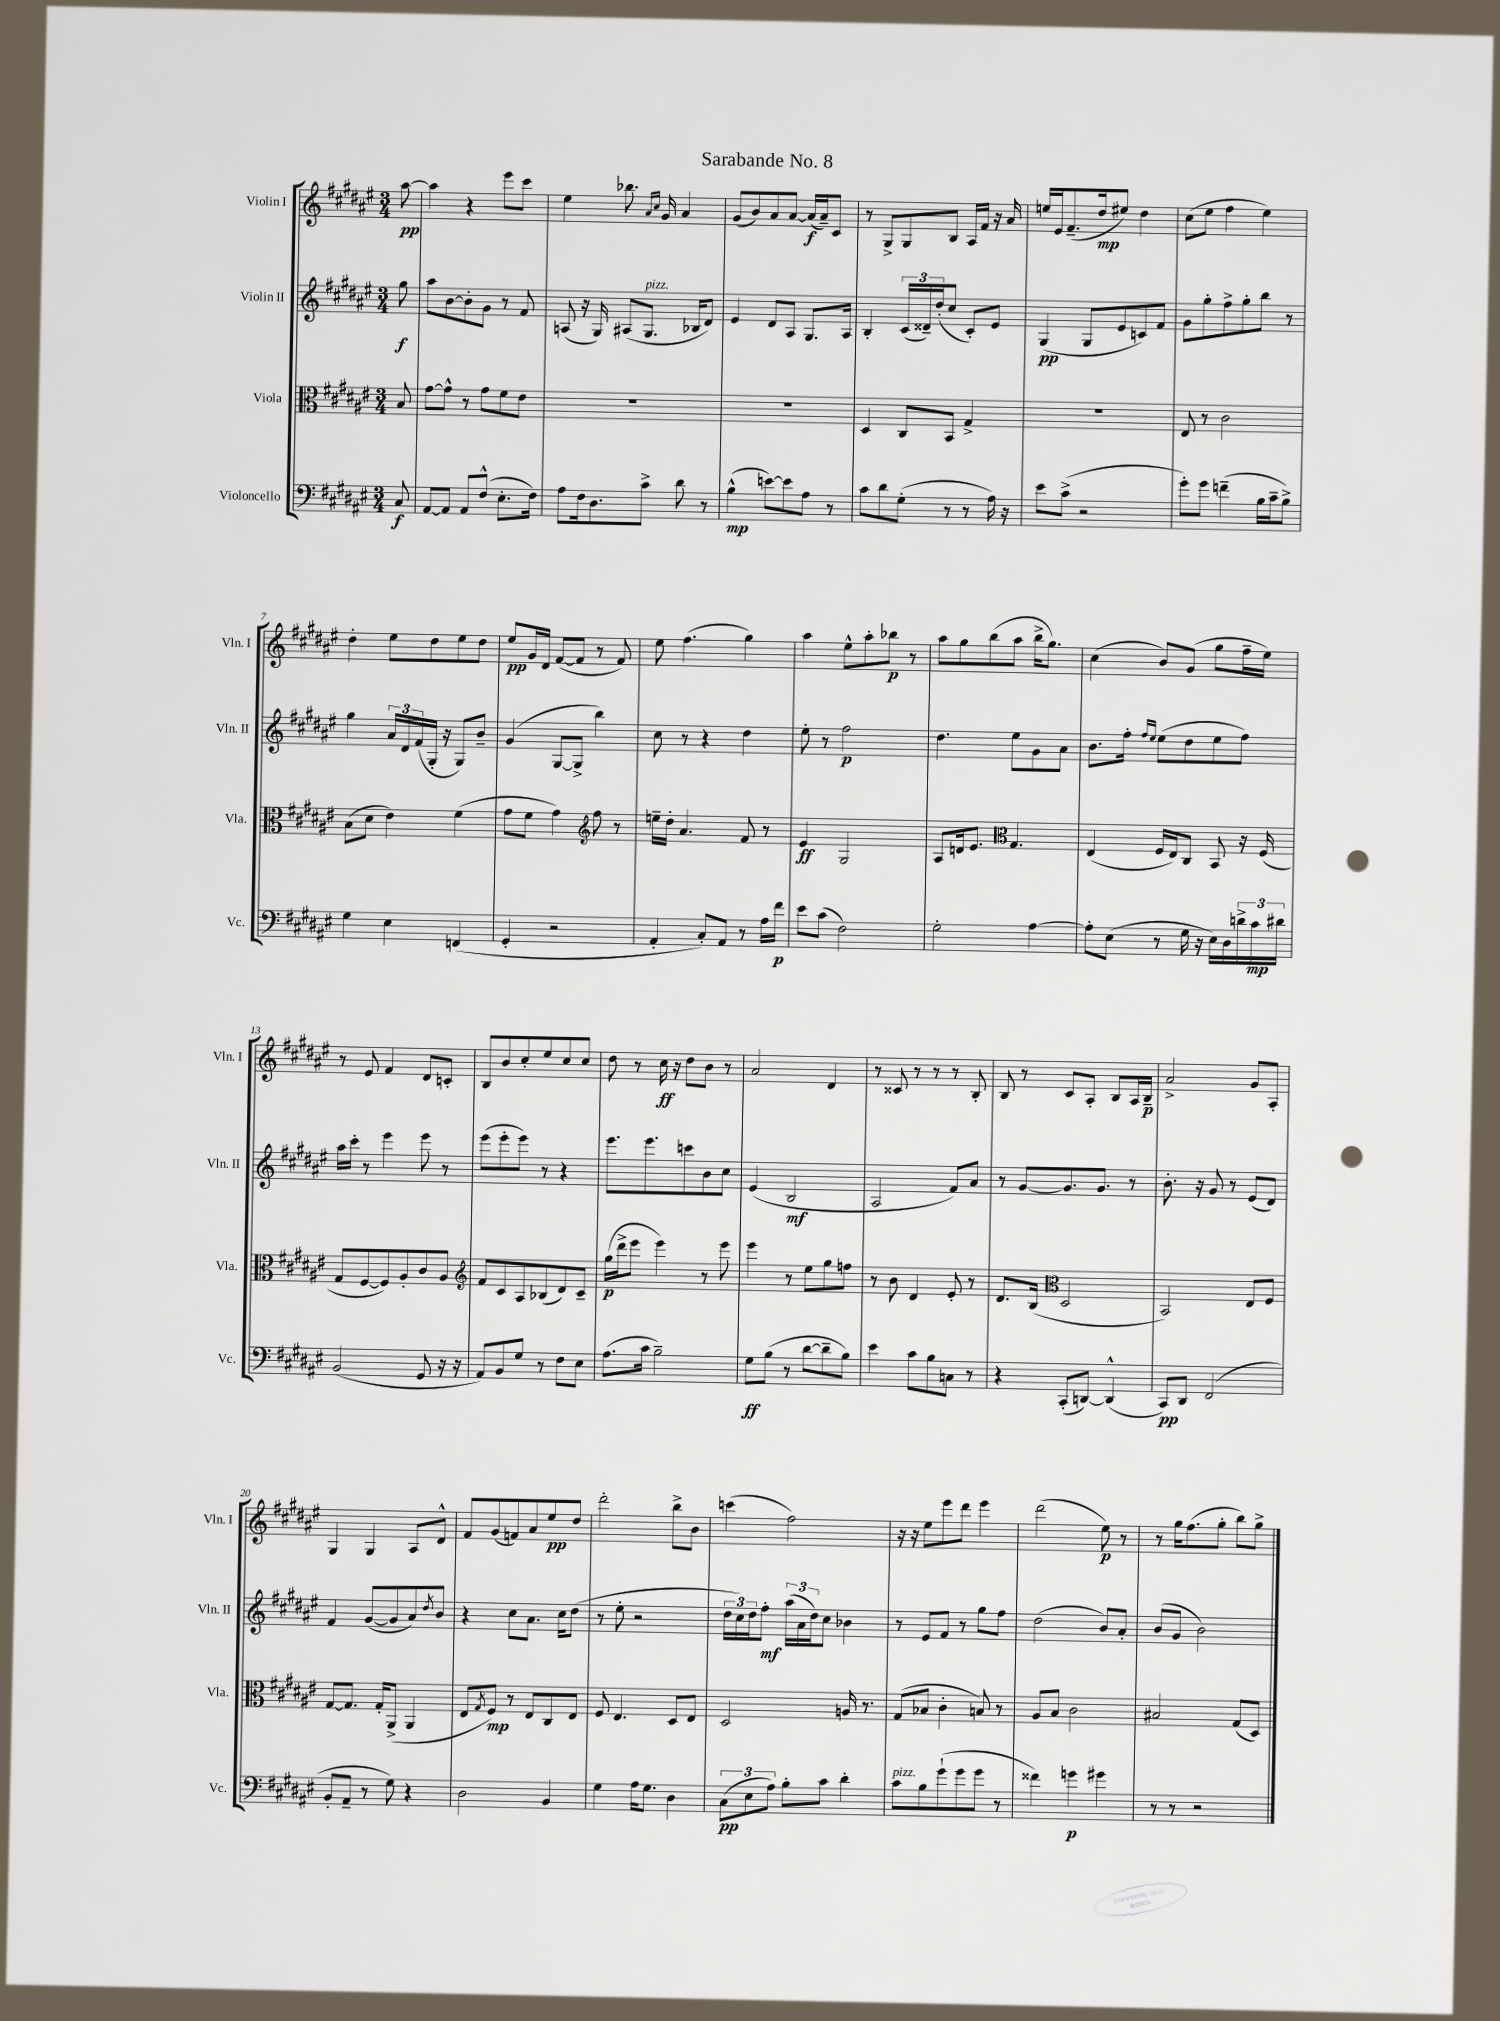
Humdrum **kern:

**kern	**kern	**kern	**kern
*staff4	*staff3	*staff2	*staff1
*clefF4	*clefC3	*clefG2	*clefG2
*k[f#c#g#d#a#e#]	*k[f#c#g#d#a#e#]	*k[f#c#g#d#a#e#]	*k[f#c#g#d#a#e#]
*M3/4	*M3/4	*M3/4	*M3/4
8C#/	8B/	8gg#\	[8aa#\
=	=	=	=
[8AA#/L	[8g#\L	8aa#\L	4aa#\]
8AA#/]J	8g#^^\]J	[8b\	.
8AA#/L	8r	8b'\]	4r
(8F#^^/J	8g#\L	8g#\J	.
8.E#'\L	8f#\	8r	8eee#\L
.	8e#\J	8f#/	8ccc#\J
16F#\Jk)	.	.	.
=	=	=	=
8A#\L	2.r	(8A/	4ee#\
16F#\k	.	16r	.
8.D#\	.	16G#/)	.
.	.	(8A#/L	8.bb-\
8c#^\J	.	8.G#/J	.
.	.	.	16qqa#/LL
.	.	.	16qqcc#/JJ
.	.	.	16g#/
8d#\	.	.	4a#/
.	.	16B-/LK	.
8r	.	8d#/J)	.
=	=	=	=
(4B^^\	2.r	4e#/	(8g#/L
.	.	.	8b/)
[8e\L)	.	8d#/L	8a#/
8e\]	.	8A#/J	[8a#/J
8A#\J	.	8.G#/L	(16a#/]LL
.	.	.	16a#~/J)
8r	.	.	8c#/J
.	.	16A#/Jk	.
=	=	=	=
8c#\L	4D#/	4B'/	8r
8d#\	.	.	8G#^/L
(8G#'\J	8C#/L	(24c#/LL	8G#/
.	.	24d##~/)	.
.	.	(24dd#'/J	.
8r	8BB/J	8cc#/J	8B/J
8r	4G#^/	8c#'/L)	16A#/LL
.	.	.	16f#/JJ
16A#\)	.	8e#/J	16r
16r	.	.	16a#/
=	=	=	=
8e#\L	2.r	(4G#/	16ee/LL
.	.	.	16e#/J
(8c#^\J	.	.	(8.f#~/
2r	.	8G#/L	.
.	.	.	16dd#/k
.	.	8e#/	8ee#/J)
.	.	8c/)	4dd#\
.	.	8f#/J	.
=	=	=	=
8g#'\L)	8E#/	8g#\L	(8cc#\L
8g#\J	8r	8gg#'\	8ee#\J
(4f~\	2c#\	8ff#^\	4ff#\
.	.	8gg#'\	.
16B\LL	.	8bb\J	4ee#\)
16c#~\J	.	.	.
8B^\J)	.	8r	.
=	=	=	=
4G#\	(8B\L	4gg#\	4dd#'\
.	8d#\J	.	.
4E#\	4e#\)	24a#/LL	8ee#\L
.	.	24d#/	.
.	.	(24f#/	.
.	.	16G#'/JJ	8dd#\
.	.	16r	.
(4FF/	(4f#\	8G#/L)	8ee#\
.	.	8b~/J	8dd#\J
=	=	=	=
4GG#'/	8g#\L	(4g#/	8ee#/L
.	8f#\J	.	16g#/L
.	.	.	16d#/JJ
2r	4g#\)	[8G#/L	([8f#/L
.	.	8G#^/]J	8f#/]J
*	*clefG2	*	*
.	8ff#\	4bb\)	8r
.	8r	.	8f#/)
=	=	=	=
4AA#'/	16ee~\LL	8cc#\	8ee#\
.	16dd#'\JJ	.	.
.	4.a#/	8r	(4.ff#\
8C#'/L)	.	4r	.
8AA#/J	.	.	.
8r	8f#/	4dd#\	4gg#\)
16A#\LL	8r	.	.
16f#\JJ	.	.	.
=	=	=	=
8e#\L	4e#/	8ee#'\	4aa#\
(8c#\J	.	8r	.
2F#\)	2G#/	2ff#\	8ee#^^\L
.	.	.	8aa#'\
.	.	.	8bb-\J
.	.	.	8r
=	=	=	=
2G#'\	8A#/L	4.dd#\	8aa#\L
.	16d/k	.	8gg#\
.	8.e#/J	.	.
.	.	.	(8bb\
*	*clefC3	*	*
.	4.G#/	8ee#\L	8aa#\J
[4A#\	.	8g#\	16bb^\LK
.	.	.	8.gg#\J)
.	.	8a#\J	.
=	=	=	=
8A#'\]L	(4E#/	8.b\L	(4cc#\
(8E#\J	.	.	.
.	.	16ff#'\Jk	.
.	.	16qqff#/LL	.
.	.	16qqee#/JJ	.
8r	16F#/LL	(8ee#\L	8b/L)
.	16E#/J)	.	.
16G#\	8C#/J	8dd#\	(8g#/J
16r	.	.	.
16E#\LL)	8BB/	8ee#\	8gg#\L
16D#\	.	.	.
24d^\	16r	8ff#\J)	16ff#~\L
24c#\	.	.	.
.	(16F#/	.	16ee#\JJ)
24d#\JJ	.	.	.
=	=	=	=
(2BB/	8G#/L	16aa#\LL	8r
.	.	16ccc#'\JJ	.
.	[8F#/	8r	8e#/
.	8F#/])	4eee#\	4f#/
.	8A#'/	.	.
8GG#/	8c#/	8eee#\	8d#/L
16r	8A#/J	8r	8c'/J
16r	.	.	.
=	=	=	=
*	*clefG2	*	*
8AA#/L)	8f#/L	(8eee#\L	8B/L
8BB/	8c#/	8eee#'\	8b/
8G#/J	8A#/	8eee#\J)	8cc#'/
8r	(8B-/	8r	8ee#/
8F#\L	8d#/)	4r	8cc#/
8E#\J	8c#~/J	.	8cc#/J
=	=	=	=
(8.A#\L	(16gg#\LL	8.eee#\L	8dd#\
.	16ddd#^\J	.	.
.	8eee#\J	.	8r
16c#\Jk	.	8.eee#\	.
2B~\)	4eee#\)	.	16cc#\
.	.	.	16r
.	.	8ccc\	8dd#\L
.	8r	8b\	8b\J
.	8eee#\	8cc#\J	8r
=	=	=	=
8G#\L	4eee#\	(4e#/	2a#/
(8B\J	.	.	.
8r	8r	2B/	.
[8d#\L	8ee#\L	.	.
8d#~\]	8gg#\	.	4d#/
8B\J)	8ff\J	.	.
=	=	=	=
4e#\	8r	2A#/	8r
.	8b\	.	8c##/
8c#\L	4d#/	.	8r
8B\	.	.	8r
8C\J	8e#'/	8f#/L)	8r
8r	8r	8a#/J	8B'/
=	=	=	=
4r	8.d#/L	8r	8B/
.	.	[8g#/L	8r
.	(16B/Jk	.	.
*	*clefC3	*	*
(8CC#'/L	2D#/	8.g#/]	8c#/L
[8DD/J)	.	.	8A#'/J
.	.	8.g#/J	.
(4DD^^/]	.	.	8B/L
.	.	8r	16A#/L
.	.	.	16B~/JJ
=	=	=	=
8CC#/L)	2BB/)	8.b'\	2a#^/
8DD#/J	.	.	.
.	.	16r	.
(2FF#/	.	8g#/	.
.	.	8r	.
.	8E#/L	(8e#/L	8g#/L
.	8F#/J	8d#/J)	8A#'/J
=	=	=	=
8BB'/L	[8G#/L	4f#/	4G#/
8AA#~/J	8.G#/]J	.	.
8r	.	([8g#/L	4G#/
.	16G#'/LK	.	.
8G#\)	(8AA#^/J	8g#/]	.
4r	4AA#/	8a#/)	8A#/L
.	.	8qdd#/	.
.	.	8b/J	8d#^^/J
=	=	=	=
2D#\	8E#/L	4r	8f#/L
.	8qG#/	.	.
.	8F#/J)	.	(8g#/
.	8r	8cc#\L	8f/)
.	8E#/L	8.a#\J	8a#/
4BB/	8C#/	.	8ee#/
.	.	16cc#\LK	.
.	8E#/J	(8dd#\J	8dd#/J
=	=	=	=
4G#\	8F#/	8r	2ddd#'\
.	4.E#/	8ee#'\	.
16A#\LK	.	2r	.
8.G#\J	.	.	.
4D#\	8D#/L	.	8bb^\L
.	8E#/J	.	8b\J
=	=	=	=
(12C#\L	2D#/	24dd#\LL	(4ccc\
.	.	24cc#\)	.
12E#\	.	24dd#\J	.
.	.	8ff#'\J	.
12A#\J)	.	.	.
8B'\L	.	(24aa#\LL	2ff#\)
.	.	24a#\	.
.	.	24dd#\J)	.
8c#\J	.	8cc#\J	.
4d#'\	16A/	4b-\	.
.	8.r	.	.
=	=	=	=
8c#\L	(8G#/L	8r	16r
.	.	.	16r
8B\	8B-/J	8e#/L	8ee#\L
(8g#`\	4c#'\	8f#/J	8eee#\
8g#\	.	8r	8ddd#\J
8g#\J	8B/)	8gg#\L	4eee#\
8r	8r	8ff#\J	.
=	=	=	=
4f##\)	8A#/L	(2dd#\	(2ddd#\
.	8B/J	.	.
4g\	2c#\	.	.
4g#\	.	8b/L)	8ee#\)
.	.	8a#'/J	8r
=	=	=	=
8r	2B#/	(8b/L	8r
8r	.	8g#/J	16gg#\LK
.	.	.	(8.ff#\
2r	.	2b\)	.
.	.	.	8gg#'\J
.	(8G#/L	.	8bb\L)
.	8D#/J)	.	8gg#^\J
==	==	==	==
*-	*-	*-	*-
